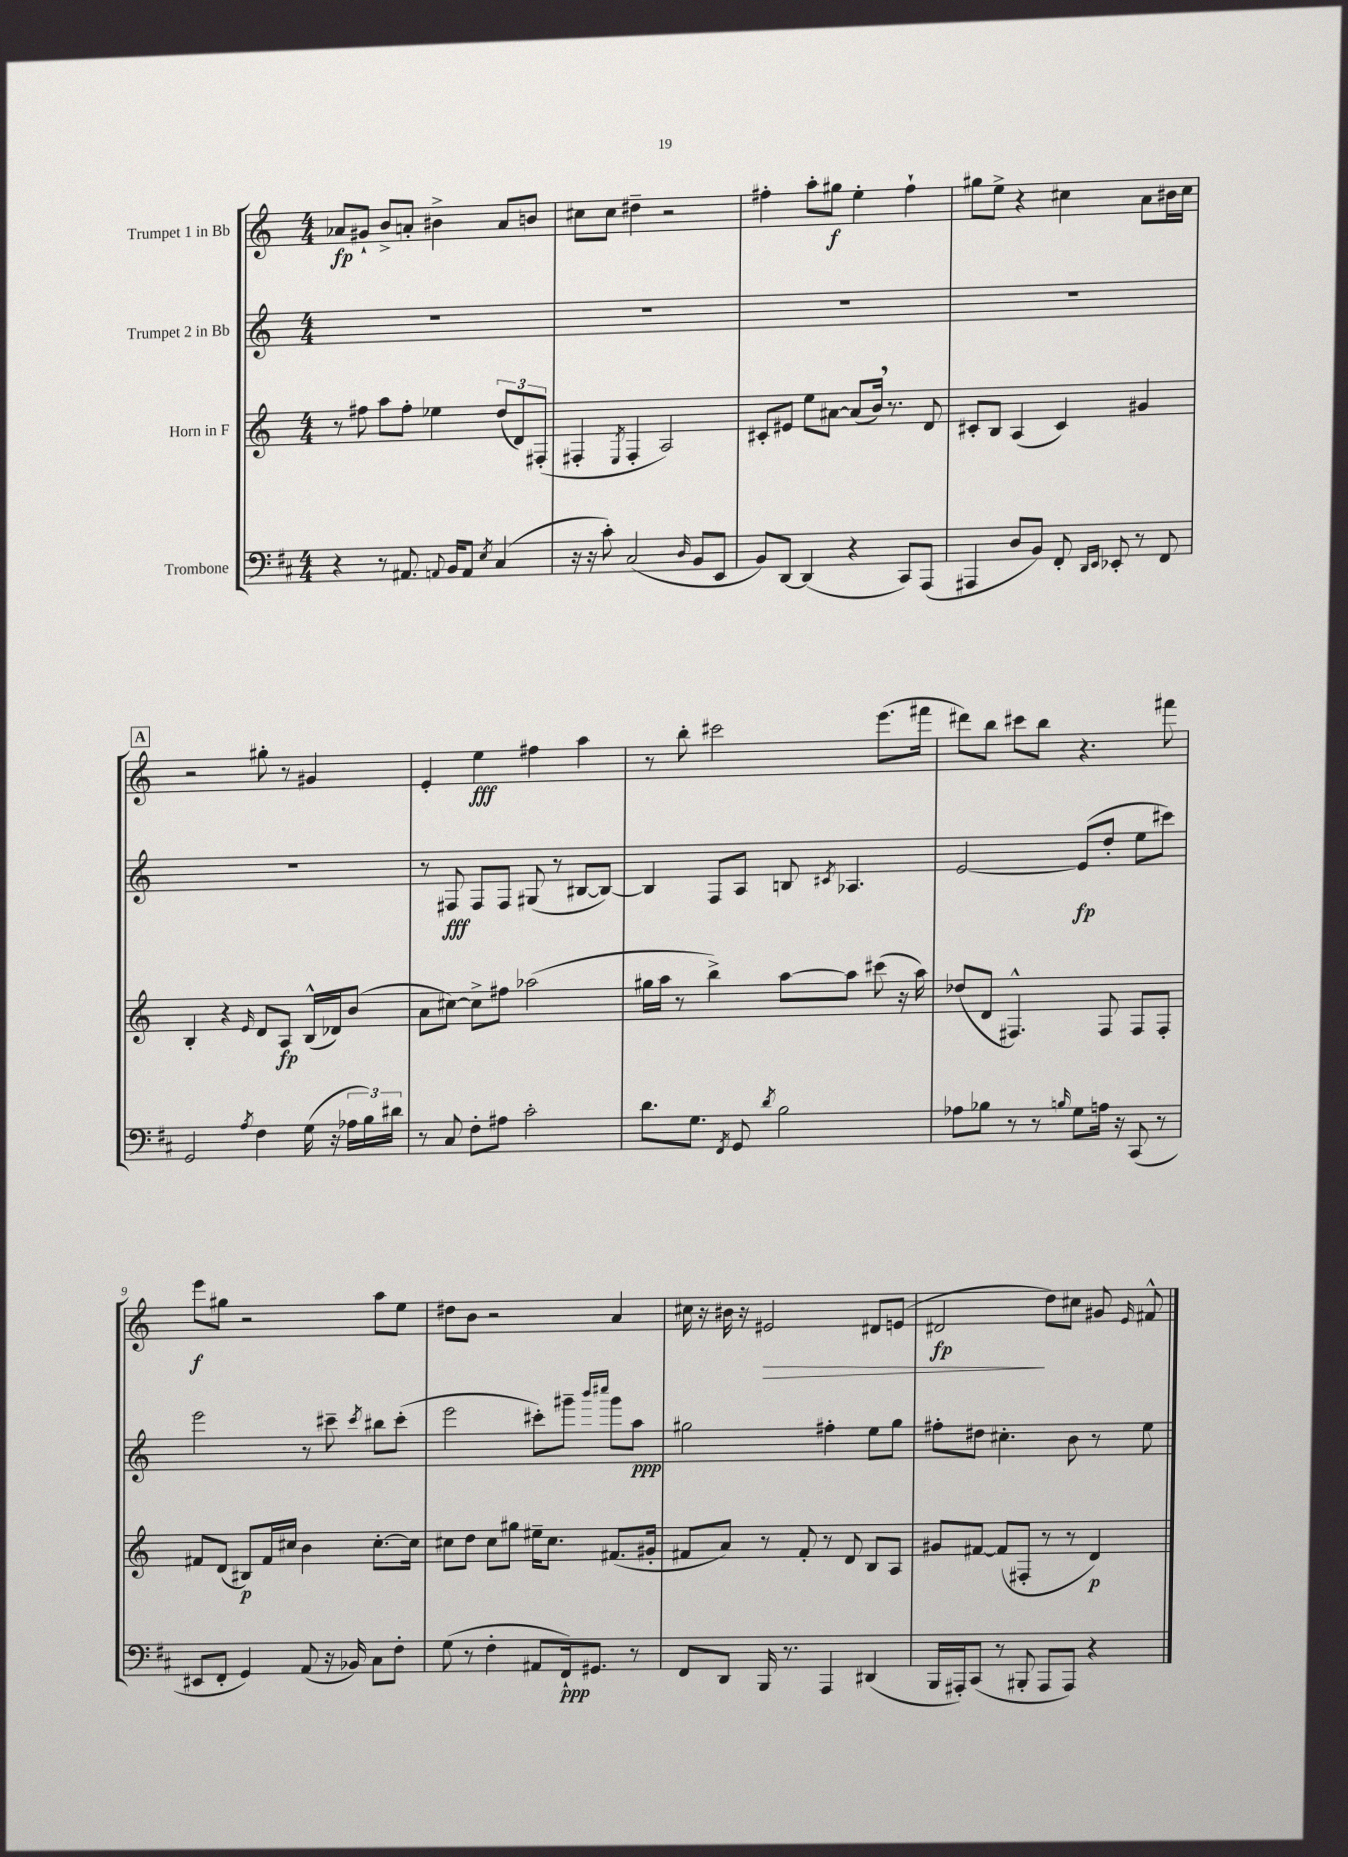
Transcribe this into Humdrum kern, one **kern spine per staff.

**kern	**dynam	**kern	**dynam	**kern	**dynam	**kern	**dynam
*part4	*part4	*part3	*part3	*part2	*part2	*part1	*part1
*staff4	*staff4	*staff3	*staff3	*staff2	*staff2	*staff1	*staff1
*I"Trombone	*	*I"Horn in F	*	*I"Trumpet 2 in Bb	*	*I"Trumpet 1 in Bb	*
*clefF4	*	*clefG2	*	*clefG2	*	*clefG2	*
*k[f#c#]	*	*k[]	*	*k[]	*	*k[]	*
*M4/4	*	*M4/4	*	*M4/4	*	*M4/4	*
=1	=1	=1	=1	=1	=1	=1	=1
4r	.	8r	.	1r	.	8a-X/L	fp
.	.	8ff#X\	.	.	.	8g#X`/J	.
8r	.	8aa\L	.	.	.	8b^/L	.
8.AA#X/	.	8ff#'\J	.	.	.	8an'/J	.
.	.	4ee-X\	.	.	.	4b#X^\	.
8qqAAn/	.	.	.	.	.	.	.
16BB/KL	.	.	.	.	.	.	.
8AA/J	.	.	.	.	.	.	.
8qE/	.	.	.	.	.	.	.
(4C#/	.	(12dd/L	.	.	.	8a/L	.
.	.	12d/)	.	.	.	.	.
.	.	.	.	.	.	8bn/J	.
.	.	(12F#X'/J	.	.	.	.	.
=2	=2	=2	=2	=2	=2	=2	=2
16r	.	4F#X'/	.	1r	.	8cc#X\L	.
16r	.	.	.	.	.	.	.
8c#'\)	.	.	.	.	.	8cc#\J	.
.	.	8qE/	.	.	.	.	.
(2C#/	.	4F#'/	.	.	.	4dd#X~\	.
.	.	2A/)	.	.	.	2r	.
16qqD/	.	.	.	.	.	.	.
8BB/L	.	.	.	.	.	.	.
8EE/J	.	.	.	.	.	.	.
=3	=3	=3	=3	=3	=3	=3	=3
8BB/L)	.	8c#X'/L	.	1r	.	4ff#X'\	.
[8DD/J	.	8e#X/J	.	.	.	.	.
(4DD/]	.	8ee\L	.	.	.	8aa'\L	.
.	.	[8a#X\J	.	.	.	8gg#X\J	f
4r	.	(8a#/L]	.	.	.	4ee'\	.
.	.	16b,/Jk)	.	.	.	.	.
.	.	8.r	.	.	.	.	.
8CC#/L)	.	.	.	.	.	4ff#`\	.
(8AAA/J	.	8d/	.	.	.	.	.
=4	=4	=4	=4	=4	=4	=4	=4
4AAA#X/	.	8c#X'/L	.	1r	.	8gg#X\L	.
.	.	8B/J	.	.	.	8ee^\J	.
8D/L	.	(4A/	.	.	.	4r	.
8BB/J)	.	.	.	.	.	.	.
8FF#'/	.	4c#/)	.	.	.	4cc#X\	.
16qqDD/LL	.	.	.	.	.	.	.
16qqEE/JJ	.	.	.	.	.	.	.
8EE-X'/	.	.	.	.	.	.	.
8r	.	4g#X/	.	.	.	8a\L	.
8FF#/	.	.	.	.	.	16b#X\L	.
.	.	.	.	.	.	16cc#\JJ	.
!!LO:LB:g=z
!!LO:REH:place=s1:t=A
=5	=5	=5	=5	=5	=5	=5	=5
2GG/	.	4B'/	.	1r	.	2r	.
.	.	4r	.	.	.	.	.
8qA/	.	16qqe/	.	.	.	.	.
4F#\	.	8d/L	.	.	.	8gg#X'\	.
.	.	8A/J	fp	.	.	8r	.
(16G\	.	(16B^^/LL	.	.	.	4g#X/	.
16r	.	16d-X/J)	.	.	.	.	.
24A-X\LL	.	(8b/J	.	.	.	.	.
24B\)	.	.	.	.	.	.	.
24d#X\JJ	.	.	.	.	.	.	.
=6	=6	=6	=6	=6	=6	=6	=6
8r	.	8a\L	.	8r	.	4e'/	.
8C#/	.	[8cc#X\J)	.	8F#X/	fff	.	.
8F#'\L	.	8cc#^\L]	.	8F#/L	.	4ee\	fff
8A#X\J	.	8ff#X\J	.	8F#/J	.	.	.
2c#'\	.	(2aa-X\	.	(8G#X/	.	4ff#X\	.
.	.	.	.	8r	.	.	.
.	.	.	.	[8B#X/L	.	4aa\	.
.	.	.	.	8B#/J_)	.	.	.
=7	=7	=7	=7	=7	=7	=7	=7
8.d\L	.	16gg#X\LL	.	4B#/]	.	8r	.
.	.	16aa\JJ	.	.	.	.	.
.	.	8r	.	.	.	8bb'\	.
8.G\J	.	.	.	.	.	.	.
.	.	4bb^\)	.	8F/L	.	2ccc#X\	.
8qFF#/	.	.	.	.	.	.	.
8GG/	.	.	.	8A/J	.	.	.
8qd/	.	.	.	.	.	.	.
2B\	.	[8aa\L	.	8Bn/	.	.	.
.	.	.	.	8qc#X/	.	.	.
.	.	8aa\J]	.	4.A-X/	.	.	.
.	.	(8ccc#X\	.	.	.	(8.eee\L	.
.	.	16r	.	.	.	.	.
.	.	16aa\)	.	.	.	16fff#X\Jk	.
=8	=8	=8	=8	=8	=8	=8	=8
8A-X\L	.	(8dd-X/L	.	[2e/	.	8ddd#X\L)	.
8B-X\J	.	8d/J	.	.	.	8bb\J	.
8r	.	4.F#X^^/)	.	.	.	8ccc#X\L	.
8r	.	.	.	.	.	8bb\J	.
16qqBn/	.	.	.	.	.	.	.
8G\L	.	.	.	(8e/L]	fp	4.r	.
16An\Jk	.	8F#/	.	8dd'/J	.	.	.
16r	.	.	.	.	.	.	.
(8CC#/	.	8F#/L	.	8ee\L	.	.	.
8r	.	8F#'/J	.	8ccc#X\J)	.	8fff#X\	.
!!LO:LB:g=z
=9	=9	=9	=9	=9	=9	=9	=9
8EE#X/L	.	8f#X/L	.	2eee\	.	8eee\L	f
8FF#'/J	.	(8d/J	.	.	.	8gg#X\J	.
4GG/)	.	8B#X/L)	p	.	.	2r	.
.	.	16f#/L	.	.	.	.	.
.	.	16cc#X/JJ	.	.	.	.	.
(8AA/	.	4b\	.	8r	.	.	.
16r	.	.	.	8ccc#X~\	.	.	.
16BB-X/)	.	.	.	.	.	.	.
.	.	.	.	8qccc#/	.	.	.
8C#\L	.	[8.cc#'\L	.	8bb#X\L	.	8aa\L	.
8F#'\J	.	.	.	(8ccc#'\J	.	8ee\J	.
.	.	16cc#\Jk]	.	.	.	.	.
=10	=10	=10	=10	=10	=10	=10	=10
(8G\	.	8cc#X\L	.	2eee\	.	8dd#X\L	.
8r	.	8dd\J	.	.	.	8b\J	.
4F#'\	.	8cc#\L	.	.	.	2r	.
.	.	8gg#X\J	.	.	.	.	.
8AA#X/L	.	16ee#X~\KL	.	8ccc#X'\L)	.	.	.
.	.	8.cc#\J	.	.	.	.	.
16FF#`/k)	ppp	.	.	8ggg#X~\J	.	.	.
8.GG#X/J	.	.	.	.	.	.	.
.	.	.	.	16qqbbb/LL	.	.	.
.	.	.	.	16qqcccc#X/JJ	.	.	.
.	.	(8.f#X/L	.	8ggg#\L	.	4a/	.
8r	.	.	.	8aa\J	ppp	.	.
.	.	16g#X'/Jk	.	.	.	.	.
=11	=11	=11	=11	=11	=11	=11	=11
8FF#/L	.	8f#X/L	.	2gg#X\	.	16cc#X\	.
.	.	.	.	.	.	16r	.
8DD/J	.	8a/J)	.	.	.	16b#X\	.
.	.	.	.	.	.	16r	.
!	!	!	!	!	!	!	!LO:HP:b
16BBB/	.	8r	.	.	.	2e#X/	>
8.r	.	.	.	.	.	.	.
.	.	8f#'/	.	.	.	.	.
4AAA/	.	8r	.	4ff#X'\	.	.	.
.	.	8d/	.	.	.	.	.
(4DD#X/	.	8B/L	.	8ee\L	.	8d#X/L	.
.	.	8A/J	.	8gg#\J	.	(8en/J	.
=12	=12	=12	=12	=12	=12	=12	=12
16BBB/LL	.	8g#X/L	.	8ff#X'\L	.	2d#X/	fp
16AAA#X'/J)	.	.	.	.	.	.	.
(8CC#/J	.	[8f#X/J	.	8dd#X\J	.	.	.
8r	.	(8f#/L]	.	4.cc#X'\	.	.	.
8BBB#X'/	.	8F#X'/J	.	.	.	.	.
8AAA#/L	.	8r	.	.	.	8dd\L)	]
8AAA#/J)	.	8r	.	8b\	.	8cc#X\J	.
4r	.	4d/)	p	8r	.	8g#X/	.
.	.	.	.	.	.	16qqe/	.
.	.	.	.	8ee\	.	8f#X^^/	.
==	==	==	==	==	==	==	==
*-	*-	*-	*-	*-	*-	*-	*-
